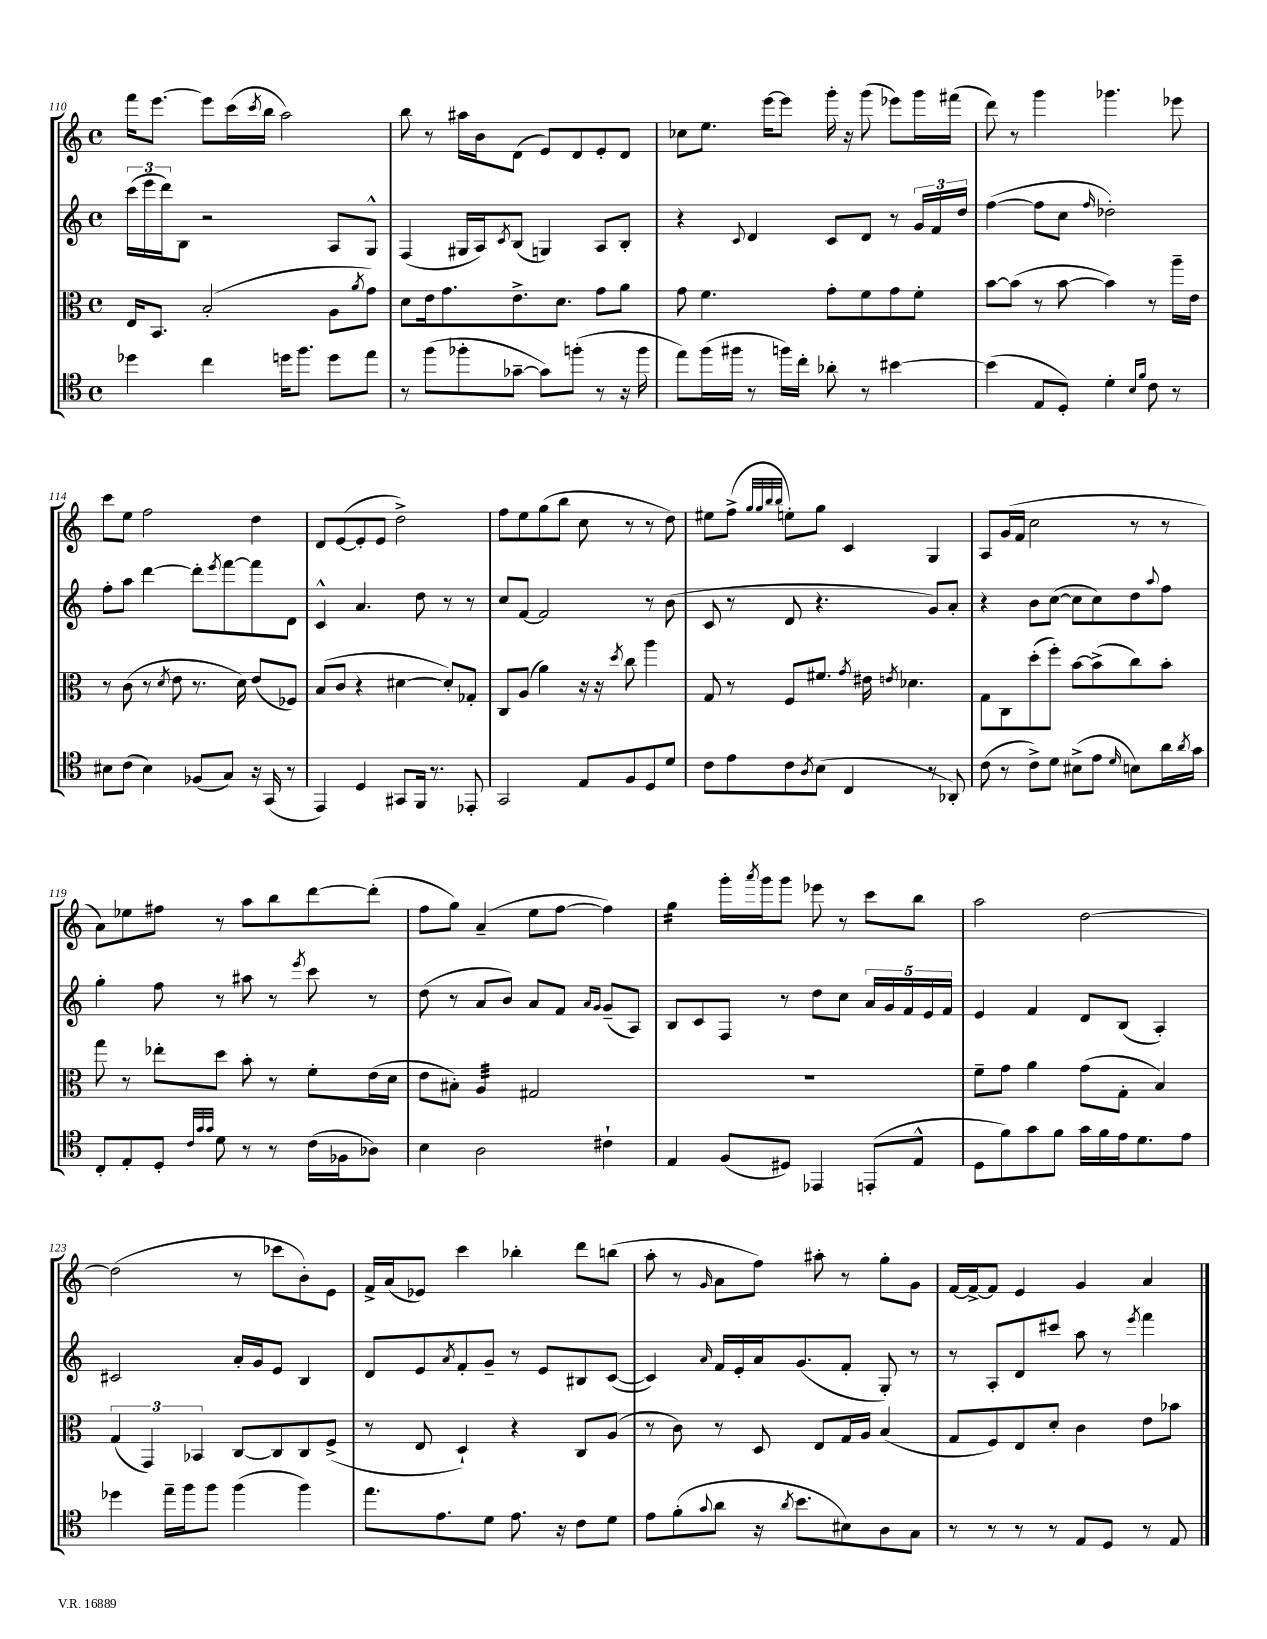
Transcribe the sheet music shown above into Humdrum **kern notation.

**kern	**kern	**kern	**kern
*part4	*part3	*part2	*part1
*staff4	*staff3	*staff2	*staff1
*clefC4	*clefC3	*clefG2	*clefG2
*k[]	*k[]	*k[]	*k[]
*M4/4	*M4/4	*M4/4	*M4/4
*met(c)	*met(c)	*met(c)	*met(c)
=110	=110	=110	=110
4dd-X\	16E/KL	(24ccc\LL	16fff\KL
.	.	24eee\	.
.	8.BB/J	.	[8.eee\J
.	.	24ddd\J)	.
.	.	8B\J	.
4cc\	(2B'/	2r	8eee\L]
.	.	.	(16ccc\L
.	.	.	8qccc/
.	.	.	16bb\JJ
16ddn\KL	.	.	2aa\)
8.ff\J	.	.	.
8dd\L	8A\L	8A/L	.
.	8qa/	.	.
8ee\J	8g\J)	8G^^/J	.
=111	=111	=111	=111
8r	8d\L	(4F/	8bb\
(8ff\L	16e\k	.	8r
.	8.g\	.	.
8ff-X'\	.	16G#X/LL	16aa#X\LL
.	.	16A/J)	16b\J
.	.	8qc/	.
[8g-X~\J	8.e^\	(8B/J	(8d\J
8g-\L])	.	4Gn/)	8e/L)
.	8.d\J	.	.
(8ffn'\J	.	.	8d/
8r	8g\L	8A/L	8e'/
16r	8a\J	8B'/J	8d/J
16ff\	.	.	.
=112	=112	=112	=112
8ee\L)	8g\	4r	8cc-X\L
(16ff\L	4.f\	.	8.ee\J
16ff#X\JJ	.	.	.
.	.	8qqc/	.
8r	.	4d/	.
.	.	.	[16eee\KL
16ffn\LL)	.	.	8eee\J]
16cc'\JJ	.	.	.
8a-X'\	8g'\L	8c/L	16ggg'\
.	.	.	16r
8r	8f\	8d/J	(8ggg\
[4b#X\	8g\	8r	8eee-X\L)
.	8f'\J	24g/LL	16ggg\L
.	.	24f/	.
.	.	.	(16fff#X\JJ
.	.	24dd/JJ	.
=113	=113	=113	=113
(4b#\]	[8b\L	([4ff\	8ddd\)
.	(8b\J]	.	8r
8E/L	8r	8ff\L]	4ggg\
8D'/J)	[8b\	8cc\J	.
.	.	16qqff/	.
4d'\	4b\])	2dd-X'\)	4.ggg-X\
16qqB/LL	.	.	.
16qqf/JJ	.	.	.
8c\	8r	.	.
8r	16aa~\LL	.	8eee-X\
.	16e\JJ	.	.
!!LO:LB:g=z
=114	=114	=114	=114
8B#X\L	8r	8ff'\L	8ccc\L
(8c\J	(8c\	8aa\J	8ee\J
4B#\)	8r	[4ddd\	2ff\
.	8qd/	.	.
.	8e\	.	.
(8F-X/L	8.r	8ddd'\L]	.
.	.	8qeee/	.
8G/J)	.	[8fff\	.
.	16d\)	.	.
16r	(8e/L	8fff\]	4dd\
(16GG/	.	.	.
8r	8F-X/J)	8d\J	.
=115	=115	=115	=115
4EE/)	(8B/L	4c^^/	8d/L
.	8c/J	.	([8e/
4D/	4r	4.a/	8e'/]
.	.	.	8e/J
8GG#X/L	[4d#X\	.	2dd^\)
16FF/Jk	.	8dd\	.
8.r	.	.	.
.	8d#'/L])	8r	.
8EE-X'/	8G-X'/J	8r	.
=116	=116	=116	=116
2GG/	8C/L	8cc/L	8ff\L
.	(8A/J	[8f/J	8ee\
.	4a\)	2f/]	(8gg\
.	.	.	8bb\J
8E/L	16r	.	8cc\
.	16r	.	.
.	8qdd/	.	.
8F/	8cc\	.	8r
8D/	4aa\	8r	8r
8d/J	.	(8b\	8dd\)
=117	=117	=117	=117
8c\L	8G/	8c/	8ee#X\L
8e\	8r	8r	(8ff^\J
.	.	.	32qqgg/LLL
.	.	.	32qqgg/
.	.	.	32qqbb/
.	.	.	32qqbb/JJJ
8c\	8F/L	8d/	8een'\L)
8qA/	.	.	.
(8B\J	8.f#X/J	4.r	8gg\J
4C/	.	.	4c/
.	8qg/	.	.
.	16e#X\	.	.
.	8qen/	.	.
.	4.d-X\	.	.
8r	.	8g/L)	4G/
8AA-X'/)	.	8a'/J	.
=118	=118	=118	=118
(8c\	8G\L	4r	8A/L
8r	8C\	.	(16g/L
.	.	.	16f/JJ
8c^\L)	(8dd'\	8b\L	2cc\
8d\J	8ff'\J)	([8cc\J	.
(8B#X^\L	[8b\L	8cc\L]	.
8e\J	(8b^\]	8cc\)	.
16qqd/	.	.	.
8Bn\L)	8cc\)	8dd\	8r
.	.	8qqaa/	.
16a\L	8b'\J	8ff\J	8r
8qa/	.	.	.
16g\JJ	.	.	.
!!LO:LB:g=z
=119	=119	=119	=119
8C'/L	8gg\	4gg'\	8a\L)
8E'/	8r	.	8ee-X\
8D'/J	8ee-X'\L	8ff\	8ff#X\J
32qqc/LLL	.	.	.
32qqg/	.	.	.
32qqg/JJJ	.	.	.
8d\	8dd\J	8r	8r
8r	8b'\	8aa#X\	8aa\L
8r	8r	8r	8bb\
.	.	8qeee/	.
(16c\LL	8f'\L	8ccc\	[8ddd\
16F-X\J	.	.	.
8A-X\J)	(16e\L	8r	(8ddd'\J]
.	16d\JJ	.	.
=120	=120	=120	=120
4B\	8e\L	(8dd\	8ff\L
.	8B#X'\J)	8r	8gg\J)
*	*tremolo	*	*
2A\	32A/LLL	8a/L	(4a~/
.	32A/	.	.
.	32A/	.	.
.	32A/	.	.
.	32A/	8b/J)	.
.	32A/	.	.
.	32A/	.	.
.	32A/JJJ	.	.
*	*Xtremolo	*	*
.	2G#X/	8a/L	8ee\L
.	.	8f/J	[8ff\J
.	.	16qqa/LL	.
.	.	16qqg/JJ	.
4c#X`\	.	(8g~/L	4ff\])
.	.	8A/J)	.
=121	=121	=121	=121
*	*	*	*tremolo
4E/	1r	8B/L	16gg\LL
.	.	.	16gg\
.	.	8c/	16gg\
.	.	.	16gg\JJ
*	*	*	*Xtremolo
(8F/L	.	8F/J	16ggg'\LL
.	.	.	8qaaa/
.	.	.	16ggg\J
8D#X/J)	.	8r	8ggg\J
4EE-X/	.	8dd\L	8eee-X\
.	.	8cc\J	8r
(8EEn'/L	.	20a/LL	8ccc\L
.	.	20g/	.
.	.	20f/	.
8E^^/J	.	.	8bb\J
.	.	20e/	.
.	.	20f/JJ	.
=122	=122	=122	=122
8D\L	8f~\L	4e/	2aa\
8f\)	8g\J	.	.
8g\	4a\	4f/	.
8f\J	.	.	.
16g\LL	(8g\L	8d/L	[2dd\
16f\	.	.	.
16e\J	8G'\J	(8B/J	.
8.d\	.	.	.
.	4B/)	4A'/)	.
8e\J	.	.	.
!!LO:LB:g=z
=123	=123	=123	=123
4dd-X\	(6G/	2c#X/	(2dd\]
.	6GG/)	.	.
16ee~\LL	.	.	.
16ff\J	.	.	.
.	6BB-X/	.	.
8ff\J	.	.	.
(4ff\	[8C/L	16a'/LL	8r
.	.	16g/J	.
.	8C/]	8e/J	8ccc-X\L
4ff\)	8C/	4B/	8b'\)
.	(8F^/J	.	8e\J
=124	=124	=124	=124
8.ee\L	8r	8d/L	16f^/LL
.	.	.	(16a/J
.	8E/	8e/	8e-X/J)
8.e\	.	.	.
.	.	8qa/	.
.	4D`/)	8f'/	4ccc\
8d\J	.	8g~/J	.
8.e\	4r	8r	4bb-X'\
.	.	8e/L	.
16r	.	.	.
8c\L	8C/L	8B#X/	8ddd\L
8d\J	(8A/J	([8c/J	(8bbn\J
=125	=125	=125	=125
8e\L	8r	4c/])	8aa'\
(8f'\	8c\)	.	8r
8qqg/	.	16qqa/	16qqg/
8a\J	8r	16f/LL	8a\L
.	.	16e'/	.
16r	8D/	16a/J	8ff\J)
8qa/	.	.	.
8.b\L	.	(8.g/	.
.	8E/L	.	8aa#X'\
8B#X\)	16G/L	8f'/J	8r
.	16A/JJ	.	.
8A\	(4B/	8G'/)	8gg'\L
8G\J	.	8r	8g\J
=126	=126	=126	=126
8r	8G/L	8r	[16f/LL
.	.	.	16f^/J_
8r	8F/)	8A'/L	8f/J]
8r	8E/	8d/	4e/
8r	8d'/J	8ccc#X/J	.
8E/L	4c\	8aa\	4g/
8D/J	.	8r	.
.	.	8qeee/	.
8r	8e\L	4fff\	4a/
8E/	8b-X\J	.	.
==	==	==	==
*-	*-	*-	*-
